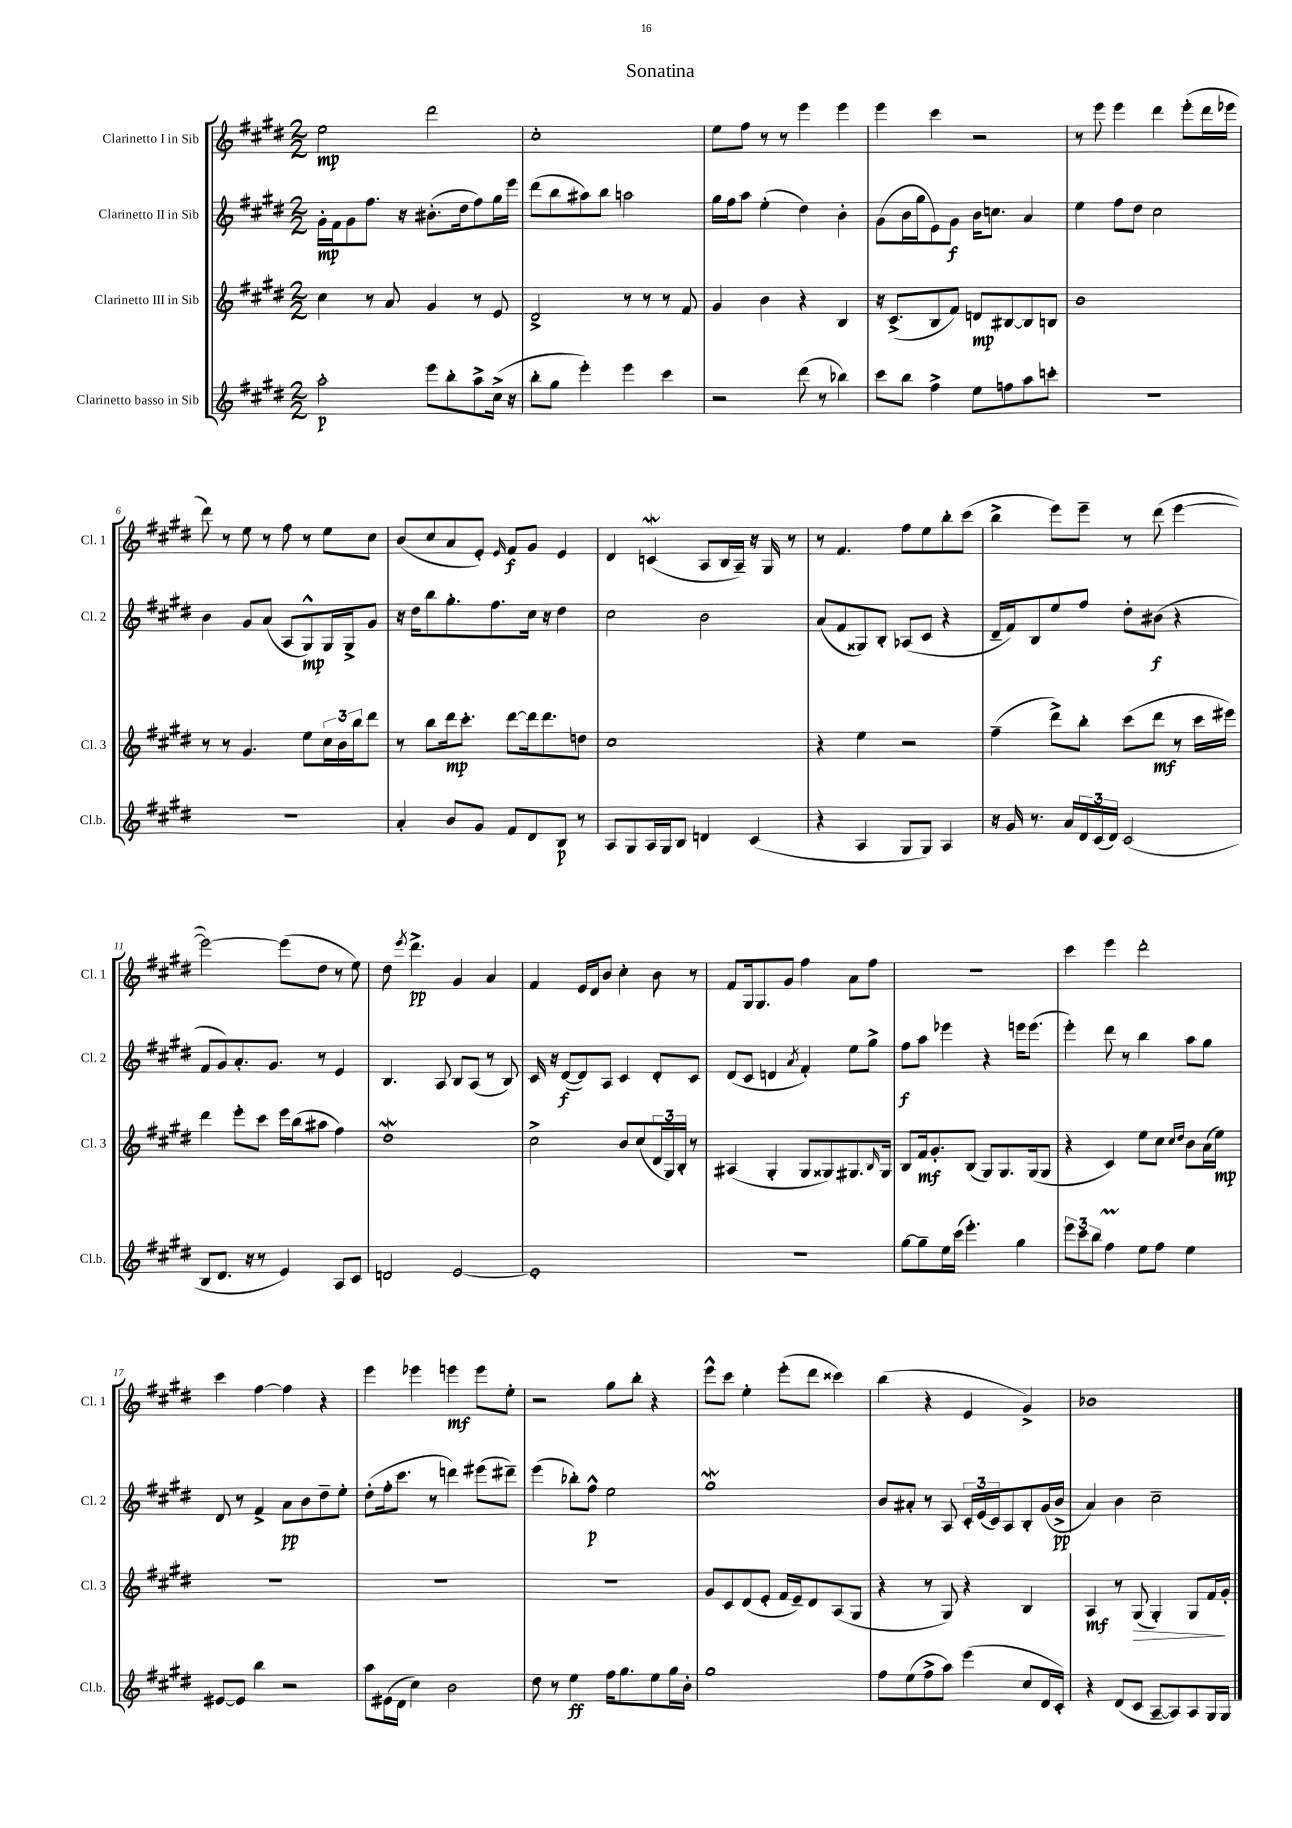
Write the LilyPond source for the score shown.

\header { title = "Sonatina" }
<<
\new StaffGroup <<
\new Staff = "s0" \with { instrumentName = "Clarinetto I in Sib" shortInstrumentName = "Cl. 1" } {
    \clef treble \key e \major \numericTimeSignature \time 2/2
    e''2\mp dis'''2 |
    cis''1-. |
    e''8 fis''8 r8 r8 e'''4 e'''4 |
    e'''4 cis'''4 r2 |
    r8 e'''8 e'''4 dis'''4 e'''8-.( dis'''16 ees'''16 |
    dis'''8) r8 e''8 r8 fis''8 r8 e''8 cis''8 |
    b'8( cis''8 a'8 e'8-.) \grace { e'16 } fis'8\f gis'8 e'4 |
    dis'4 c'4\mordent( a8 b16 a16--) r16 gis16 r8 |
    r8 fis'4. fis''8 e''8 b''8-. cis'''8( |
    b''4-> e'''8) e'''8-- r8 dis'''8( e'''4~ |
    e'''2~) e'''8( dis''8 r8 e''8) |
    dis''8 \acciaccatura { e'''8 } dis'''4.->\pp gis'4 a'4 |
    fis'4 e'16 dis'16 b'8 cis''4-. b'8 r8 |
    fis'8 gis16 gis8. gis'8 fis''4 a'8 fis''8 |
    r1 |
    cis'''4 e'''4 dis'''2-. |
    cis'''4 fis''4~ fis''4 r4 |
    e'''4 ees'''4 e'''4\mf e'''8 e''8-. |
    r2 gis''8 b''8-. r4 |
    e'''8-^ cis'''8 e''4-. e'''8-.( dis'''8 cisis'''4) |
    b''4( r4 e'4 gis'4->) |
    bes'1 \bar "|." |
}
\new Staff = "s1" \with { instrumentName = "Clarinetto II in Sib" shortInstrumentName = "Cl. 2" } {
    \clef treble \key e \major \numericTimeSignature \time 2/2
    gis'16-.\mp fis'16 gis'8 fis''8. r16 bis'8.-.( dis''16 fis''8) gis''16 e'''16 |
    dis'''8( b''8 ais''8) b''8 a''2 |
    gis''16 fis''16 a''8 e''4-.( dis''4) b'4-. |
    gis'8( b'16 gis''16 e'8) gis'8\f b'16 c''8. a'4 |
    e''4 fis''8 dis''8 cis''2 |
    b'4 gis'8 a'8( a8 gis8-^\mp) gis16 gis16-> gis'8 |
    r16 dis''16 b''8 gis''8.-. fis''8. cis''16 r16 dis''4 |
    cis''2 b'2 |
    a'8( fis'8 gisis8) b8-. aes8( cis'8 r4 |
    dis'16-- fis'16) b8 e''8 fis''8 dis''8-. bis'8\f( r4 |
    fis'8 gis'8) a'8.-. gis'8. r8 e'4 |
    b4. a8 b8 a8( r8 b8) |
    cis'16 r16 dis'8~\f( dis'8) a8 cis'4 dis'8-. cis'8 |
    dis'8( cis'8 d'4 \acciaccatura { a'8 } fis'4-.) e''8 gis''8-> |
    fis''8\f a''8 ees'''4 r4 e'''16 e'''8.( |
    e'''4-.) dis'''8 r8 b''4 a''8 gis''8 |
    dis'8 r8 fis'4-> a'8\pp b'8 dis''8-- e''8-. |
    dis''8-.( fis''16-. cis'''8. r8 d'''4) eis'''8( dis'''8--) |
    e'''4( bes''8-.) fis''8-^\p e''2 |
    gis''1\mordent |
    b'8 ais'8-. r8 a8 \tuplet 3/2 { cis'16-. e'16( cis'16) } a8 b8-. gis'16( b'16->\pp |
    a'4) b'4 cis''2-- \bar "|." |
}
\new Staff = "s2" \with { instrumentName = "Clarinetto III in Sib" shortInstrumentName = "Cl. 3" } {
    \clef treble \key e \major \numericTimeSignature \time 2/2
    cis''4 r8 a'8 gis'4 r8 e'8 |
    dis'2-> r8 r8 r8 fis'8 |
    gis'4 b'4 r4 b4 |
    r16 cis'8.->( b8 fis'8) d'8\mp bis8~ bis8 b8 |
    b'1 |
    r8 r8 gis'4. e''8 \tuplet 3/2 { cis''16 b'16 b''16 } dis'''8 |
    r8 b''8 dis'''16\mp cis'''8.-. dis'''8~ dis'''16 dis'''8. d''8 |
    cis''1 |
    r4 e''4 r2 |
    fis''4--( dis'''8->) b''8-. cis'''8( dis'''8\mf r8 cis'''16 eis'''16) |
    dis'''4 e'''8-. cis'''8 e'''16 b''16( ais''8 fis''4) |
    dis''1\mordent |
    cis''2-> b'8 cis''8( \tuplet 3/2 { dis'16 gis16) b16-. } r8 |
    ais4( gis4-. gis8 gisis8) gis8. \grace { b16 } gis16 |
    b8 fis'16\mf gis'8.-. b8( gis8) gis8. gis16( gis8 |
    r4 cis'4) e''8 cis''8 \grace { cis''16 dis''16 } b'8 a'16( e''16\mp) |
    R1 |
    R1 |
    R1 |
    gis'8 cis'8 dis'8( e'8-. fis'16 e'16--) dis'8 a8( gis8 |
    r4 r8 gis8) r4 b4 |
    a4\mf r8 gis8\>( gis4-.) gis8 fis'16 gis'16-.\! \bar "|." |
}
\new Staff = "s3" \with { instrumentName = "Clarinetto basso in Sib" shortInstrumentName = "Cl.b." } {
    \clef treble \key e \major \numericTimeSignature \time 2/2
    a''2-.\p e'''8 b''8-. a''8-> cis''16->( r16 |
    b''8-. gis''8 e'''4-.) e'''4 cis'''4 |
    r2 dis'''8( r8 bes''4) |
    cis'''8 b''8 fis''4-> e''8 f''8 a''8 c'''8-. |
    R1 |
    R1 |
    a'4-. b'8 gis'8 fis'8 dis'8 b8\p r8 |
    a8 gis8 a16 gis16 b8 d'4 cis'4( |
    r4 a4 gis8 gis8) a4 |
    r16 gis'16 r8. a'16 \tuplet 3/2 { dis'16 cis'16( dis'16) } cis'2( |
    b8 dis'8. r16 r8 e'4) a8 cis'8 |
    d'2 e'2~ |
    e'1-. |
    R1 |
    gis''8~ gis''8-- e''16 cis'''16( e'''4.-.) gis''4 |
    \tuplet 3/2 { e'''8 cis'''8 b''8 } fis''4\prall e''8 fis''8 e''4 |
    eis'8~ eis'8 b''4 r2 |
    a''8 eis'16( dis'16 cis''4) b'2 |
    dis''8 r8 e''4\ff fis''16 gis''8. e''8 gis''16 b'16-. |
    gis''1 |
    fis''8 e''8( fis''8-> a''8) e'''4( cis''8 dis'16 cis'16-.) |
    r4 dis'8( cis'8 a8~-- a8) a8 gis16 gis16 \bar "|." |
}
>>
>>
